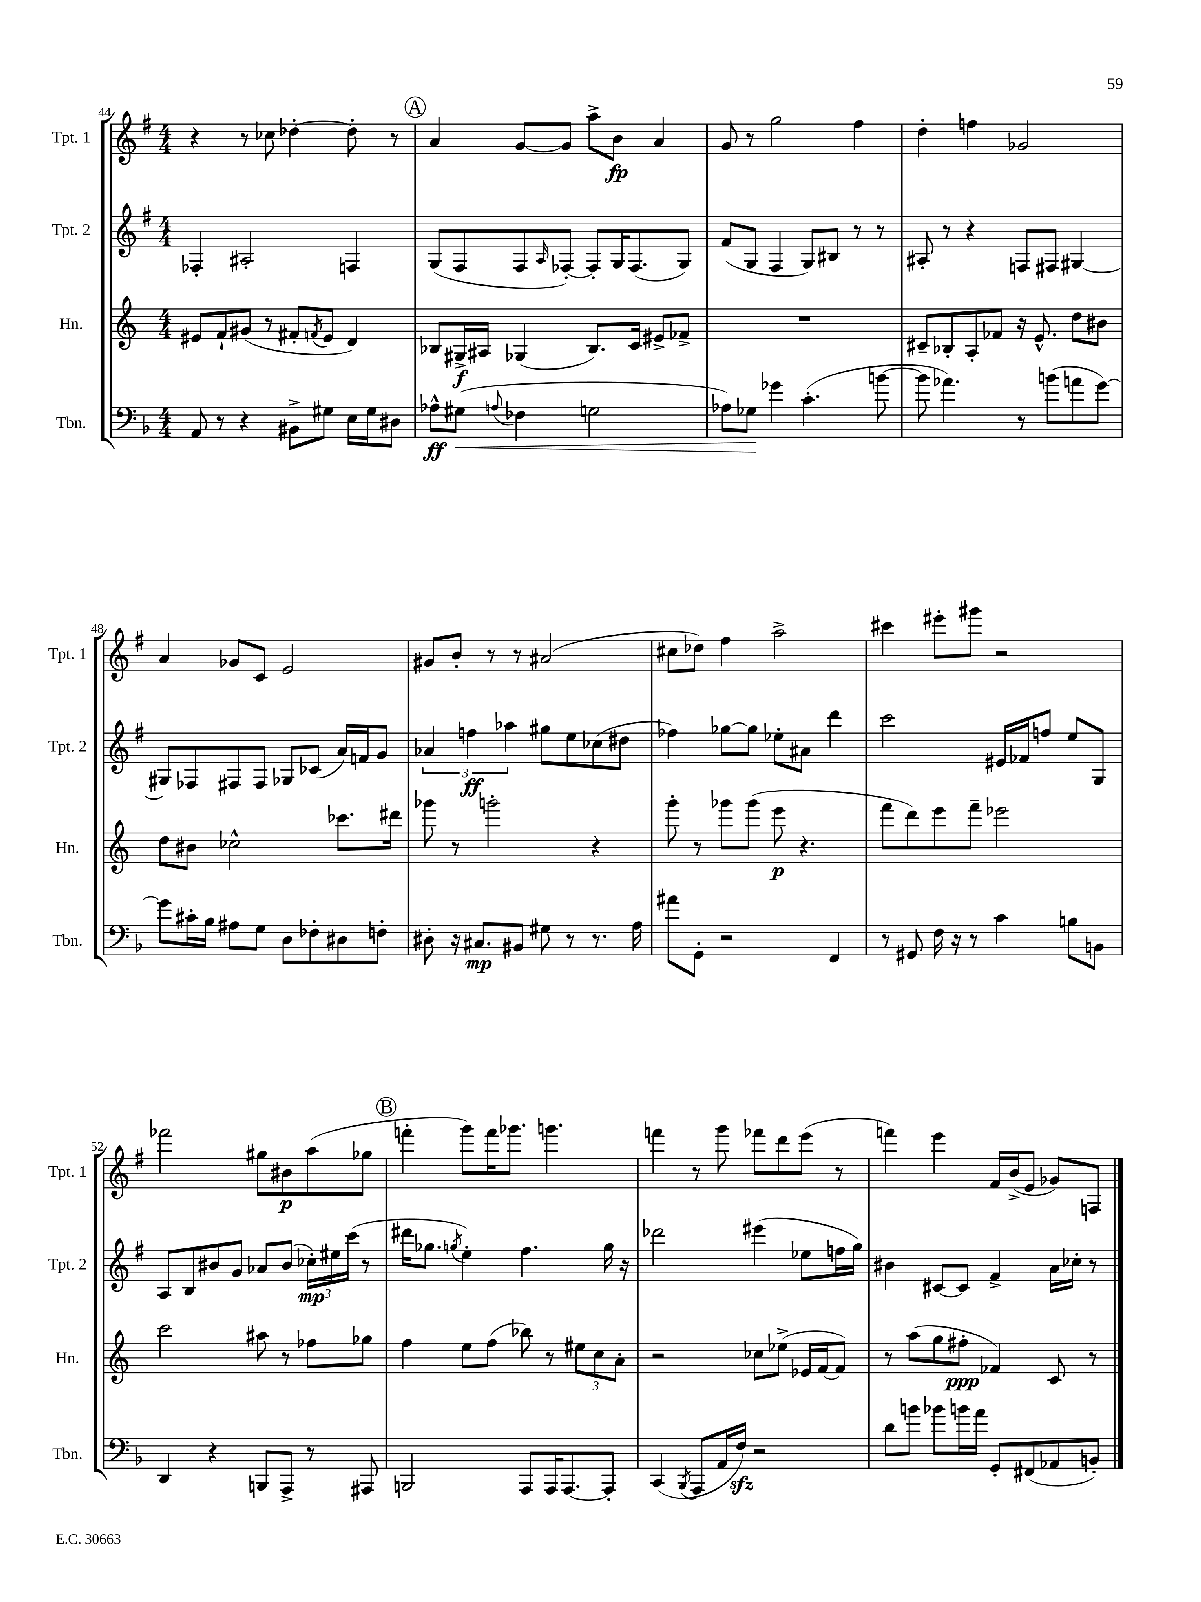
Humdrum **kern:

**kern	**kern	**kern	**kern
*staff4	*staff3	*staff2	*staff1
*clefF4	*clefG2	*clefG2	*clefG2
*k[b-]	*k[]	*k[f#]	*k[f#]
*M4/4	*M4/4	*M4/4	*M4/4
8AA	8e#	4F-'	4r
8r	8f`	.	.
4r	(8g#	2A#'	8r
.	8r	.	8cc-
8BB#^	8f#'	.	[4dd-'
.	8qf	.	.
8G#	8e#	.	.
16E	4d)	4F	8dd-']
16G#	.	.	.
8D#	.	.	8r
=	=	=	=
8A-^^	8B-	(8G	4a
(8G#	16G#^	8F#	.
.	16A#	.	.
8qqA	.	.	.
4F-	(4G-	8F#	[8g
.	.	16qqA	.
.	.	[8F-')	8g]
2G	8.B-)	8F-']	8aa^
.	.	16G	8b
.	16c	(8.F-	.
.	8e#^	.	4a
.	8f-^	8G)	.
=	=	=	=
8A-)	1r	(8f#	8g
8G-	.	8G	8r
4g-	.	4F#	2gg
(4.c'	.	8G)	.
.	.	8B#	.
.	.	8r	4ff#
[8b	.	8r	.
=	=	=	=
8b]	8c#~	8A#'	4dd'
4.a-)	8B-'	8r	.
.	8A'	4r	4ff
.	8f-	.	.
8r	16r	8F	2g-
.	8.e^^	.	.
(8b	.	8F#	.
8a	8dd	[4G#	.
[8g)	8b#	.	.
=	=	=	=
8g]	8dd	8G#]	4a
16c#'	8b#	8F-	.
16B-	.	.	.
8A#	2cc-^^	8F#	8g-
8G	.	8F#	8c
8D	.	8G-	2e
8F-'	.	(8c-	.
8D#	8.ccc-	16a)	.
.	.	16f	.
8F'	.	8g	.
.	16ddd#	.	.
=	=	=	=
8D#'	8ggg-	6a-	8g#
16r	8r	.	8b'
.	.	6ff	.
8.C#	.	.	.
.	2ggg'	.	8r
.	.	6aa-	.
8BB#	.	.	8r
8G#	.	8gg#	(2a#
8r	.	8ee	.
8.r	4r	(8cc-	.
.	.	8dd#	.
16A	.	.	.
=	=	=	=
8a#	8ggg'	4ff-)	8cc#
8GG'	8r	.	8dd-)
2r	8ggg-	[8gg-	4ff#
.	(8ggg-	8gg-]	.
.	8eee	8ee-'	2aa^
.	4.r	8a#	.
4FF	.	4ddd	.
=	=	=	=
8r	8fff	2ccc	4ccc#
8GG#	8ddd)	.	.
16F	8eee	.	8eee#'
16r	.	.	.
8r	8fff~	.	8ggg#
4c	2eee-	16e#	2r
.	.	16f-	.
.	.	8ff	.
8B	.	8ee	.
8BB	.	8G	.
=	=	=	=
4DD	2ccc	8A	2fff-
.	.	8B	.
4r	.	8b#	.
.	.	8g	.
8BBB	8aa#	8a-	8gg#
8AAA^	8r	(8b#	8b#
8r	8ff-	24cc-')	(8aa
.	.	24ee#	.
.	.	(24ccc	.
8AAA#	8gg-	8r	8gg-
=	=	=	=
2BBB	4ff	16ddd#	4fff'
.	.	8.gg-	.
.	.	8qgg	.
.	8ee	4ee')	8ggg)
.	(8ff	.	16fff
.	.	.	8.ggg-
8AAA	8bb-)	4.ff#	.
16AAA	8r	.	4.ggg
[8.AAA	.	.	.
.	12ee#	.	.
.	12cc	.	.
8AAA']	.	16gg	.
.	12a'	.	.
.	.	16r	.
=	=	=	=
(4CC	2r	2ddd-	4fff
8qBBB-	.	.	.
8AAA	.	.	8r
16AA	.	.	8ggg
16F)	.	.	.
2r	8cc-	(4eee#	8fff-
.	(8ee-^	.	8ddd
.	16e-	8ee-	(8eee
.	[16f	.	.
.	8f])	16ff	8r
.	.	16gg)	.
=	=	=	=
8d	8r	4b#	4fff)
8b	(8aa	.	.
8b-	8gg	[8c#	4eee
16b	8ff#'	8c#]	.
16a	.	.	.
8GG'	4f-)	4f#^	16f#
.	.	.	(16b^
(8FF#	.	.	8e
8AA-	8c	16a	8g-)
.	.	16cc-'	.
8BB')	8r	8r	8F
==	==	==	==
*-	*-	*-	*-
